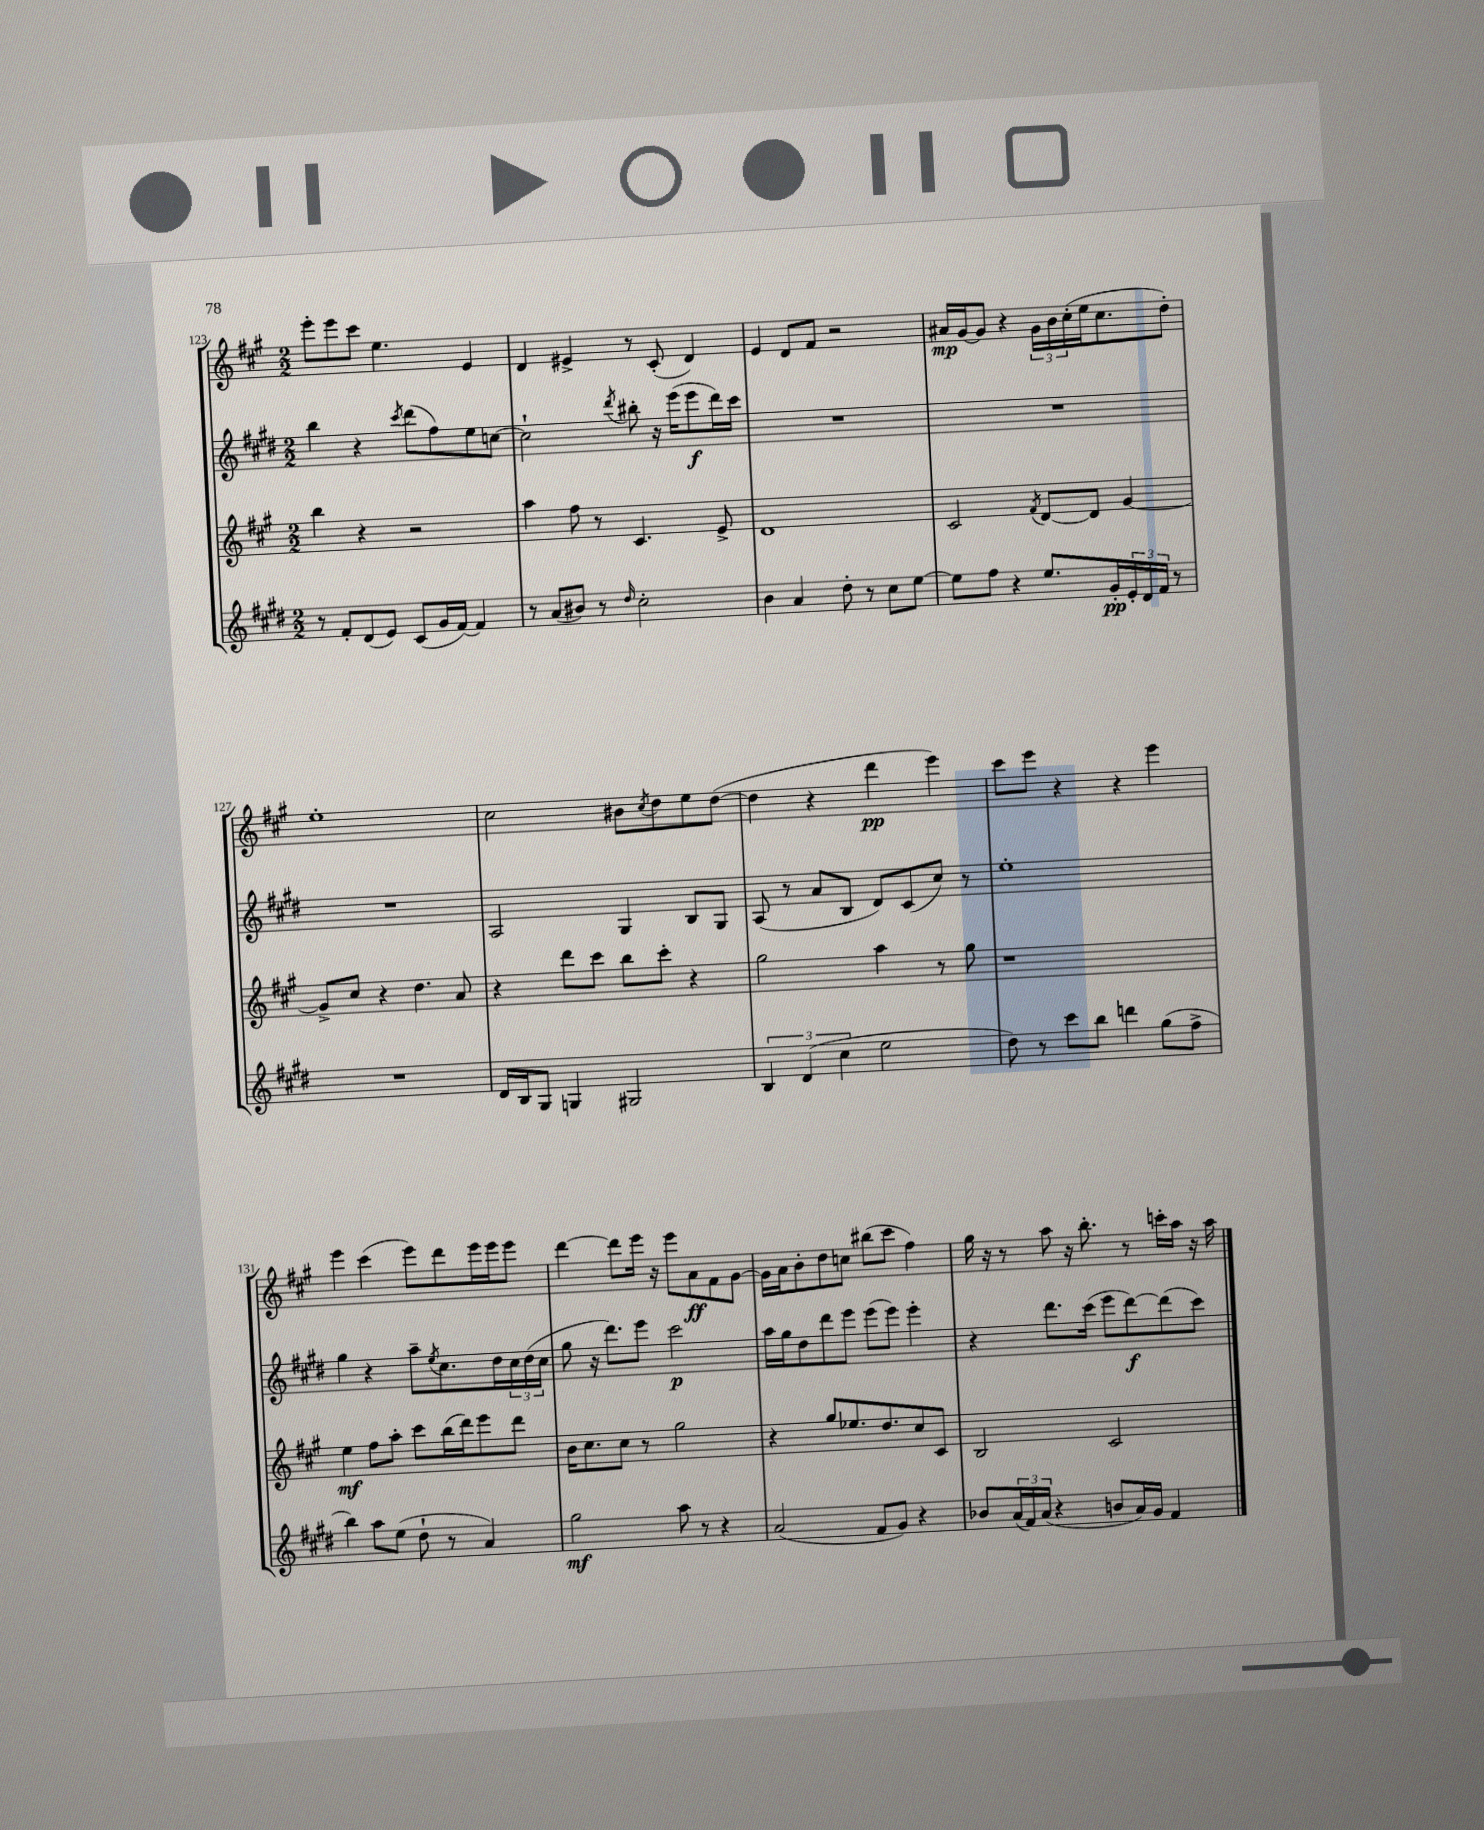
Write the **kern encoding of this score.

**kern	**kern	**kern	**kern
*staff4	*staff3	*staff2	*staff1
*clefG2	*clefG2	*clefG2	*clefG2
*k[f#c#g#d#]	*k[f#c#g#]	*k[f#c#g#d#]	*k[f#c#g#]
*M2/2	*M2/2	*M2/2	*M2/2
8r	4bb	4bb	8eee'
8f#'	.	.	8eee
(8d#	4r	4r	8ccc#
8e)	.	.	4.ee
.	.	8qccc#	.
(8c#	2r	(8ddd#	.
16g#	.	8ff#)	.
[16f#)	.	.	.
4f#]	.	8ee	4e
.	.	[8cc	.
=	=	=	=
8r	4aa	2cc`]	4d
(8a	.	.	.
8b#)	8ff#	.	4e#^
8r	8r	.	.
16qqdd#	.	8qddd#	.
2cc#'	4.c#	8bb#'	8r
.	.	16r	(8c#'
.	.	(16eee	.
.	.	8eee	4d)
.	8e^	16ddd#)	.
.	.	16ccc#	.
=	=	=	=
4b	1d	1r	4e
4a	.	.	8d
.	.	.	8f#
8dd#'	.	.	2r
8r	.	.	.
8cc#	.	.	.
[8ee	.	.	.
=	=	=	=
8ee]	2c#	1r	16a#
.	.	.	[16g#
8ff#	.	.	8g#]
4r	.	.	4r
.	8qf#	.	.
8.ee	[8d	.	24g#
.	.	.	24b
.	.	.	(24cc#'
.	8d]	.	16ee
16g#'	.	.	8.cc#
24e'	[4g#	.	.
24d#	.	.	.
24f#	.	.	.
8r	.	.	8dd')
=	=	=	=
1r	8g#^]	1r	1ee'
.	8cc#	.	.
.	4r	.	.
.	4.dd	.	.
.	8a	.	.
=	=	=	=
16d#	4r	2A	2cc#
16B	.	.	.
8G#	.	.	.
4G	8ddd	.	.
.	8ccc#	.	.
2G#	8bb	4G#	8b#
.	.	.	8qcc#
.	8ccc#'	.	8dd
.	4r	8B	8ee
.	.	8G#	([8dd
=	=	=	=
6B	2gg#	(8A	4dd]
.	.	8r	.
(6d#	.	.	.
.	.	8a	4r
6cc#	.	.	.
.	.	8B	.
2ee	4aa	8d#)	4ddd
.	.	(8c#	.
.	8r	8cc#)	4eee)
.	8gg#	8r	.
=	=	=	=
8dd#)	1r	1ee'	8ccc#
8r	.	.	8eee
8ccc#	.	.	4r
8bb	.	.	.
4ddd	.	.	4r
(8gg#	.	.	4eee
8ff#^	.	.	.
=	=	=	=
4bb)	4ee	4gg#	4eee
8aa	8ff#	4r	(4ccc#
(8ee	8aa'	.	.
8dd#`	8ccc#	8aa~	8eee)
.	.	8qee	.
8r	(16bb	8.cc#	8ddd
.	16ddd)	.	.
4a)	8eee	.	16eee
.	.	16dd#	16eee
.	8ddd	24cc#	8eee
.	.	(24dd#	.
.	.	24cc#	.
=	=	=	=
2gg#	16b	8gg#	[4ddd
.	8.cc#	.	.
.	.	16r	.
.	.	8.ddd#)	.
.	8cc#	.	8ddd]
.	8r	8eee	16eee
.	.	.	16r
8aa	2gg#	2ccc#	8eee
8r	.	.	8a
4r	.	.	8f#
.	.	.	[8g#
=	=	=	=
(2a	4r	16aa	16g#]
.	.	16gg#	16a
.	.	8dd#	8b'
.	8gg#	8ddd#	8dd
.	8.ee-	8eee	8cc
8f#	.	(8eee	(8bb#
.	8.dd	.	.
8g#)	.	8eee)	8ccc#
4r	8cc#	4eee'	4ff#)
.	8c#	.	.
=	=	=	=
8b-	2B	4r	16gg#
.	.	.	16r
(24a	.	.	8r
24f#)	.	.	.
(24a	.	.	.
4r	.	8.ddd#	8aa
.	.	.	16r
.	.	(16ccc#	8.bb'
8b	2c#	8eee	.
16a)	.	[8ddd#)	8r
16g#	.	.	.
4f#	.	(8ddd#]	16ccc'
.	.	.	16aa
.	.	8ccc#)	16r
.	.	.	16aa
==	==	==	==
*-	*-	*-	*-
